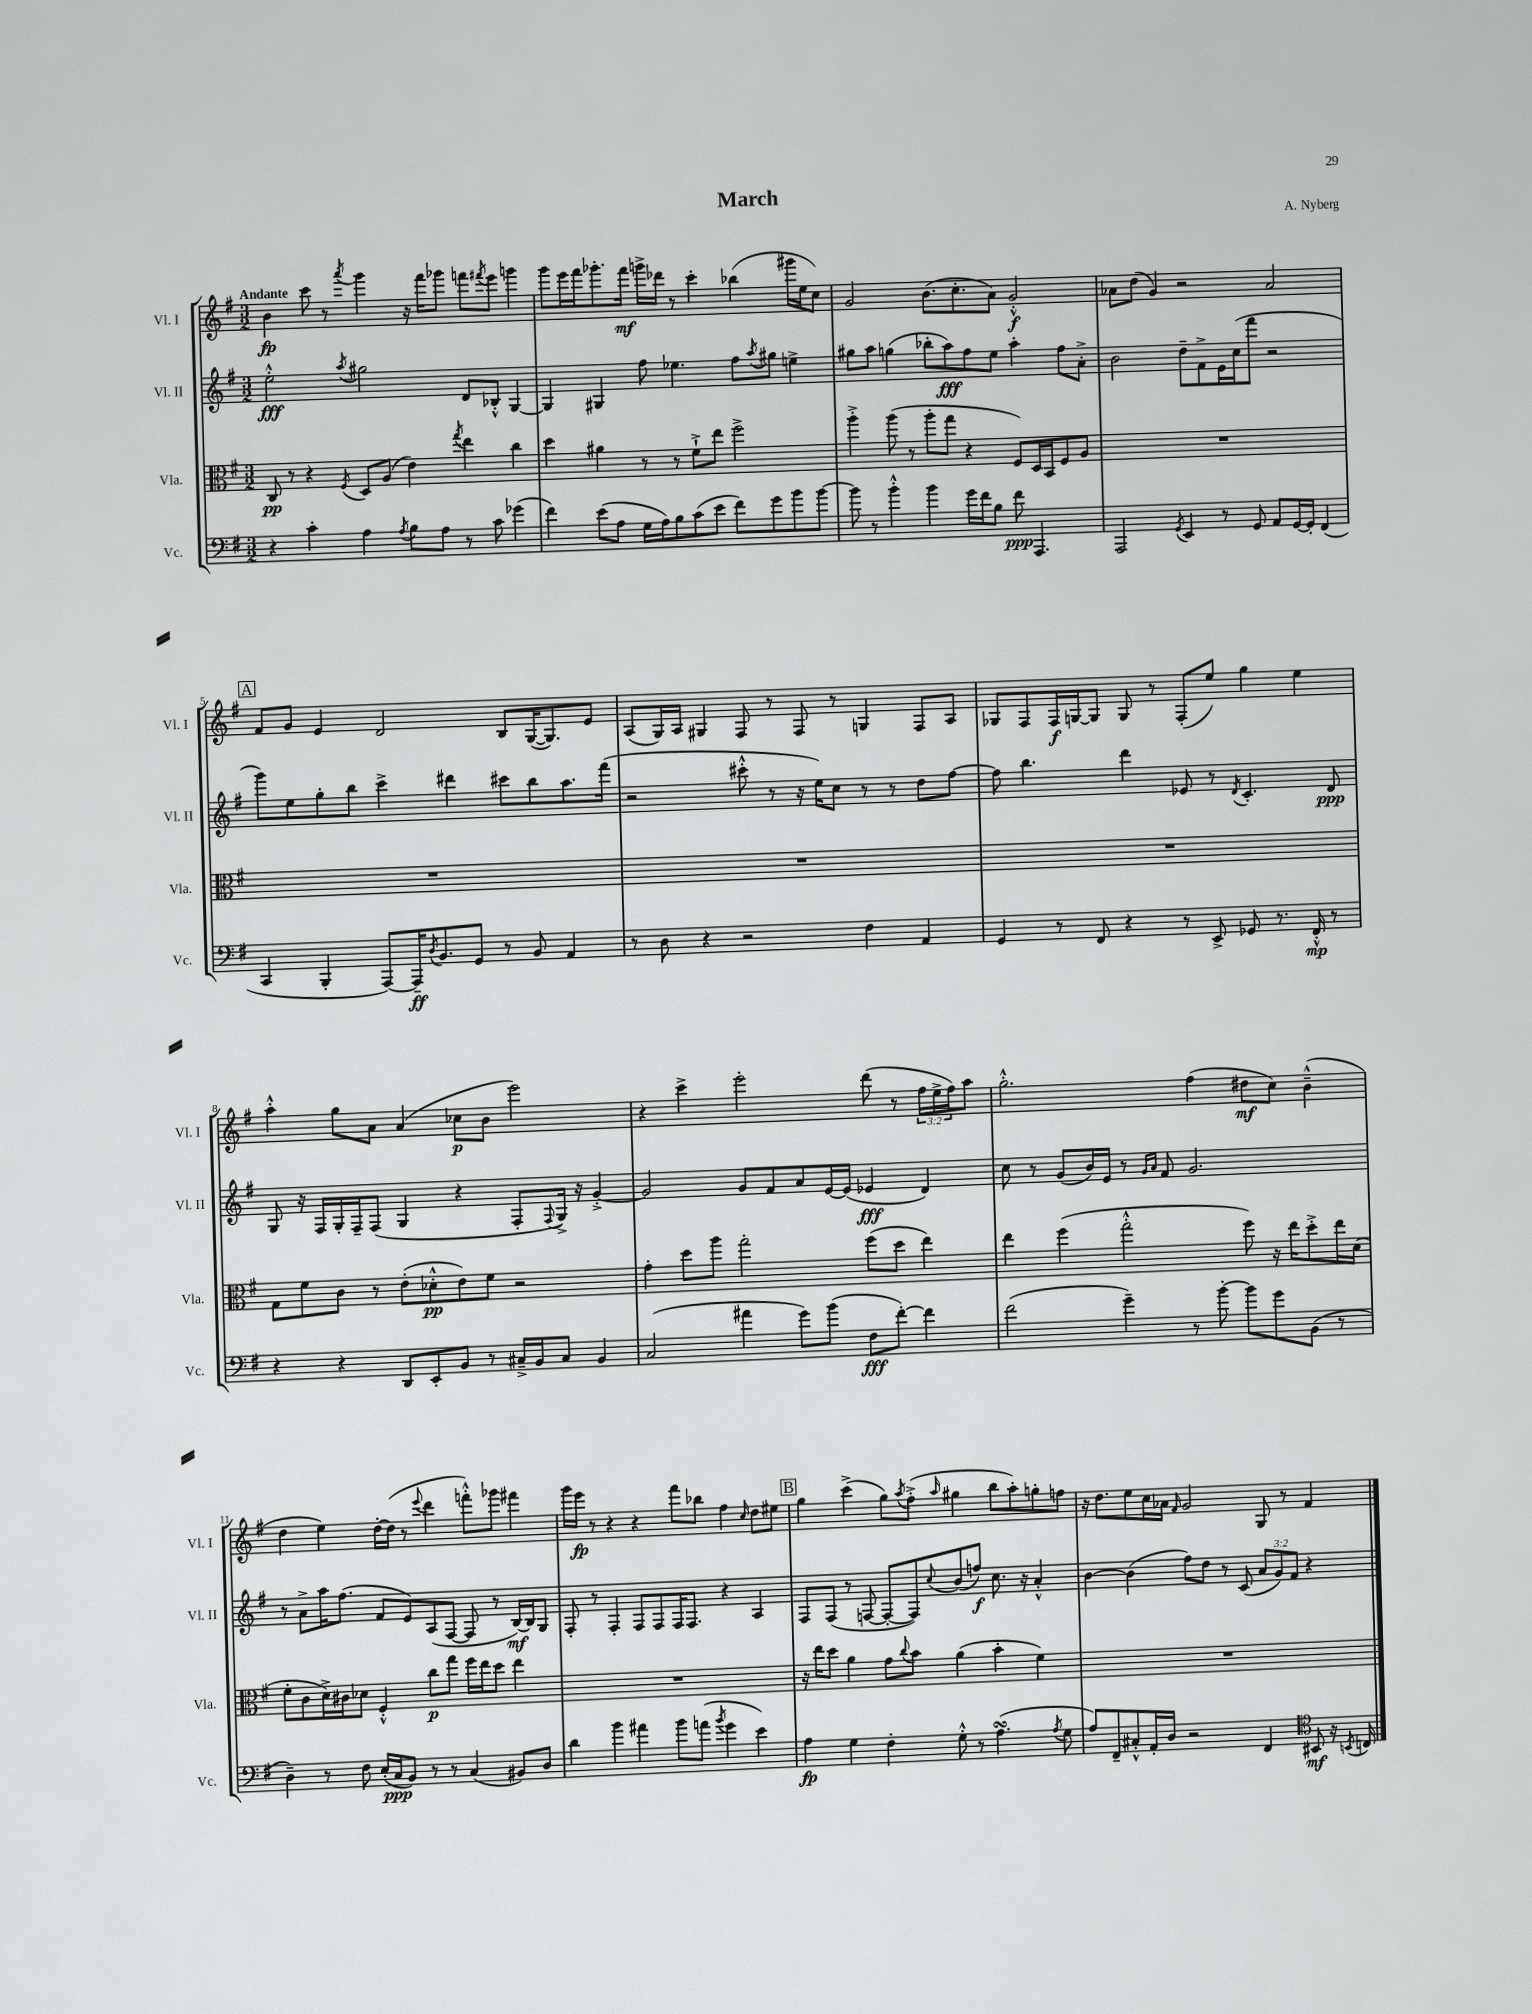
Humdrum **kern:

**kern	**kern	**kern	**kern
*staff4	*staff3	*staff2	*staff1
*clefF4	*clefC3	*clefG2	*clefG2
*k[f#]	*k[f#]	*k[f#]	*k[f#]
*M3/2	*M3/2	*M3/2	*M3/2
4r	8C	2ee'^^	4b
.	8r	.	.
4c'	4r	.	8ccc
.	.	.	8r
.	8qF#	8qaa	8qaaa
4A	8D	2gg#	4ggg
.	(8A	.	.
8qA	.	.	.
8B	4e)	.	16r
.	.	.	16fff#
8A	.	.	8ggg-
.	8qgg	.	.
8r	4ee	8d	8fff
.	.	.	8qfff#
8c	.	8B-'^^	8eee
(4g-	4cc	[4G	4ggg
=	=	=	=
4f#)	4dd	4G]	8ggg
.	.	.	16eee
.	.	.	16fff#
(8e	4a#	4G#	8.ggg-'
8A	.	.	.
.	.	.	16fff#
16G	8r	8ff#	16ggg^
16A)	.	.	16ddd-
8B	8r	4.ee-	8r
(8c	8f#`^	.	4ccc'
8e	8ee	.	.
8f#)	2ff#^	8ff#	(4bb-
.	.	8qaa	.
8g	.	8gg#	.
8b	.	4ee^	16ggg#
.	.	.	16ee
[8b	.	.	8cc)
=	=	=	=
8b]	4aa'^	8gg#	2g
8r	.	8aa	.
4b'^^	(8aa	(4gg	.
.	8r	.	.
4b	8aa'	8bb-'	(8.b
.	8gg	8aa)	.
.	.	.	8.cc'
16g	4r	8ff#	.
16f#	.	.	.
8B	.	8ee	8a)
8f#	8F#)	4aa'	2g'^^
4.AAA	16D	.	.
.	16BB	.	.
.	8F#	8ff#	.
.	8A	8a'^	.
=	=	=	=
2AAA	1.r	2b	8a-
.	.	.	(8dd
.	.	.	4g)
8qGG	.	.	.
4EE	.	8dd~	2r
.	.	8f#^	.
8r	.	16e	.
.	.	(16cc	.
8GG	.	8fff#	.
8AA	.	2r	2a-
[16GG	.	.	.
16GG']	.	.	.
(4FF#	.	.	.
=	=	=	=
4CC	1.r	8ggg)	8f#
.	.	8ee	8g
4BBB'	.	8gg'	4e
.	.	8bb	.
[8AAA)	.	4ccc^	2d
16AAA~]	.	.	.
8qD	.	.	.
8.BB	.	.	.
.	.	4ddd#	.
8GG	.	.	.
8r	.	8ccc#	8B
8BB	.	8bb	([16G
.	.	.	8.G])
4AA	.	8.aa	.
.	.	.	8e
.	.	(16fff#	.
=	=	=	=
8r	1.r	2r	(8A
8D	.	.	16G)
.	.	.	16A
4r	.	.	4G#
2r	.	8ccc#'^^	8F#
.	.	8r	8r
.	.	16r	8F#
.	.	16ee)	.
.	.	8cc	8r
4F#	.	8r	4G
.	.	8r	.
4AA	.	8dd	8F#
.	.	[8ff#	8A
=	=	=	=
4GG	1.r	8ff#]	8G-
.	.	4.bb	8F#
8r	.	.	16F#
.	.	.	[16G
8FF#	.	.	8G]
4r	.	4ddd	8G
.	.	.	8r
8r	.	8e-	(8F#'
8EE^	.	8r	8ee)
.	.	8qd	.
8GG-	.	4.c'	4gg
8.r	.	.	.
.	.	.	4ee
16FF#'^^	.	.	.
8r	.	8d	.
=	=	=	=
4r	8G	8G	4aa'^^
.	8f#	16r	.
.	.	16F#	.
4r	8c	16G'	8gg
.	.	16F#~	.
.	8r	(8F#	8a
8DD	(8e'	4G	(4a
8EE'	8d-'^^	.	.
8BB	8e)	4r	8cc-
8r	8f#	.	8b
16C#~^	2r	8F#'	2eee)
16BB	.	.	.
.	.	8qqF#	.
8C#	.	16G^)	.
.	.	16r	.
4BB	.	[4g'^	.
=	=	=	=
(2C	4g'	2g]	4r
.	8dd	.	4ccc^
.	8aa	.	.
4a#	2gg'	8g	2eee'
.	.	8f#	.
8g)	.	8a	.
(8b	.	[16e	.
.	.	(16e]	.
8F#	(8ff#	4e-	(8ddd
[8f#')	8dd	.	8r
4f#]	4ee)	4d)	24ff#
.	.	.	24ee^
.	.	.	24ff#)
.	.	.	8aa
=	=	=	=
(2f#	4ee	8cc	2.gg'^^
.	.	8r	.
.	(4ff#	(8g	.
.	.	16b)	.
.	.	16e	.
4g~)	2gg'^^	8r	.
.	.	16qqg	.
.	.	16qqa	.
.	.	8f#	.
8r	.	2.g	(4ff#
[8b'	.	.	.
8b]	8ff#)	.	8dd#
8g	16r	.	8cc)
.	16ee	.	.
(8BB	8dd'^	.	(4b~^^
8r	16ee	.	.
.	(16d	.	.
=	=	=	=
4D~)	8f#'	8r	4dd
.	8c	8a^	.
8r	16d^)	16aa	4ee)
.	16c#	(8.ff#	.
8F#	8d-	.	.
(16E'	4F#'^^	8f#	[16dd'
16C	.	.	(16dd]
8BB)	.	8e)	8r
.	.	.	8qqeee
8r	8cc	(8A	4ddd
8r	8gg	[8F#	.
(4C	16ff#	8F#]	8fff'^^)
.	16ee	.	.
.	8dd	8r	8ggg-
8BB#)	4ee	[16B)	4fff#
.	.	16B]	.
8D	.	8G	.
=	=	=	=
4d	1.r	8F#'	16ggg
.	.	.	16eee
.	.	8r	8r
4b	.	4F#'	4r
4a#	.	8F#	4r
.	.	8F#	.
8b	.	16F#	8fff#
.	.	8.F#	.
(8a	.	.	8bb-
8qb	.	.	.
4g	.	4r	4ff#
.	.	.	16qqcc
4e)	.	4A	8dd
.	.	.	8ee#
=	=	=	=
4A	16r	8F#	4gg
.	16ee	.	.
.	8dd	(8F#	.
4G	4a	8r	(4ccc^
.	.	[8F	.
4F#'	8g	8F'_	8gg)
.	8qqcc	.	8qaa
.	8b	8F])	(8ff#'^
.	.	8qqcc	16qqaa
8G'^^	(4a	(8b	4gg#
8r	.	8ff)	.
(4.A	4b'	8.cc	8bb
.	.	.	8aa')
.	.	16r	.
.	4f#)	4a'^^	8gg'
8qA	.	.	.
8G	.	.	8ff
=	=	=	=
8A)	1.r	[4b	16r
.	.	.	8.dd
8FF#~	.	.	.
8C#'^^	.	(4b]	8ee
16AA'	.	.	16cc
16D	.	.	16a-
.	.	.	16qqf#
2r	.	8ff#)	2g
.	.	8dd	.
.	.	8r	.
.	.	(8c	.
4FF#	.	12a	8G
.	.	12g)	.
.	.	.	8r
.	.	12f#	.
*clefC4	*	*	*
8BB#	.	4r	4f#
16r	.	.	.
8qBB	.	.	.
16C	.	.	.
==	==	==	==
*-	*-	*-	*-
